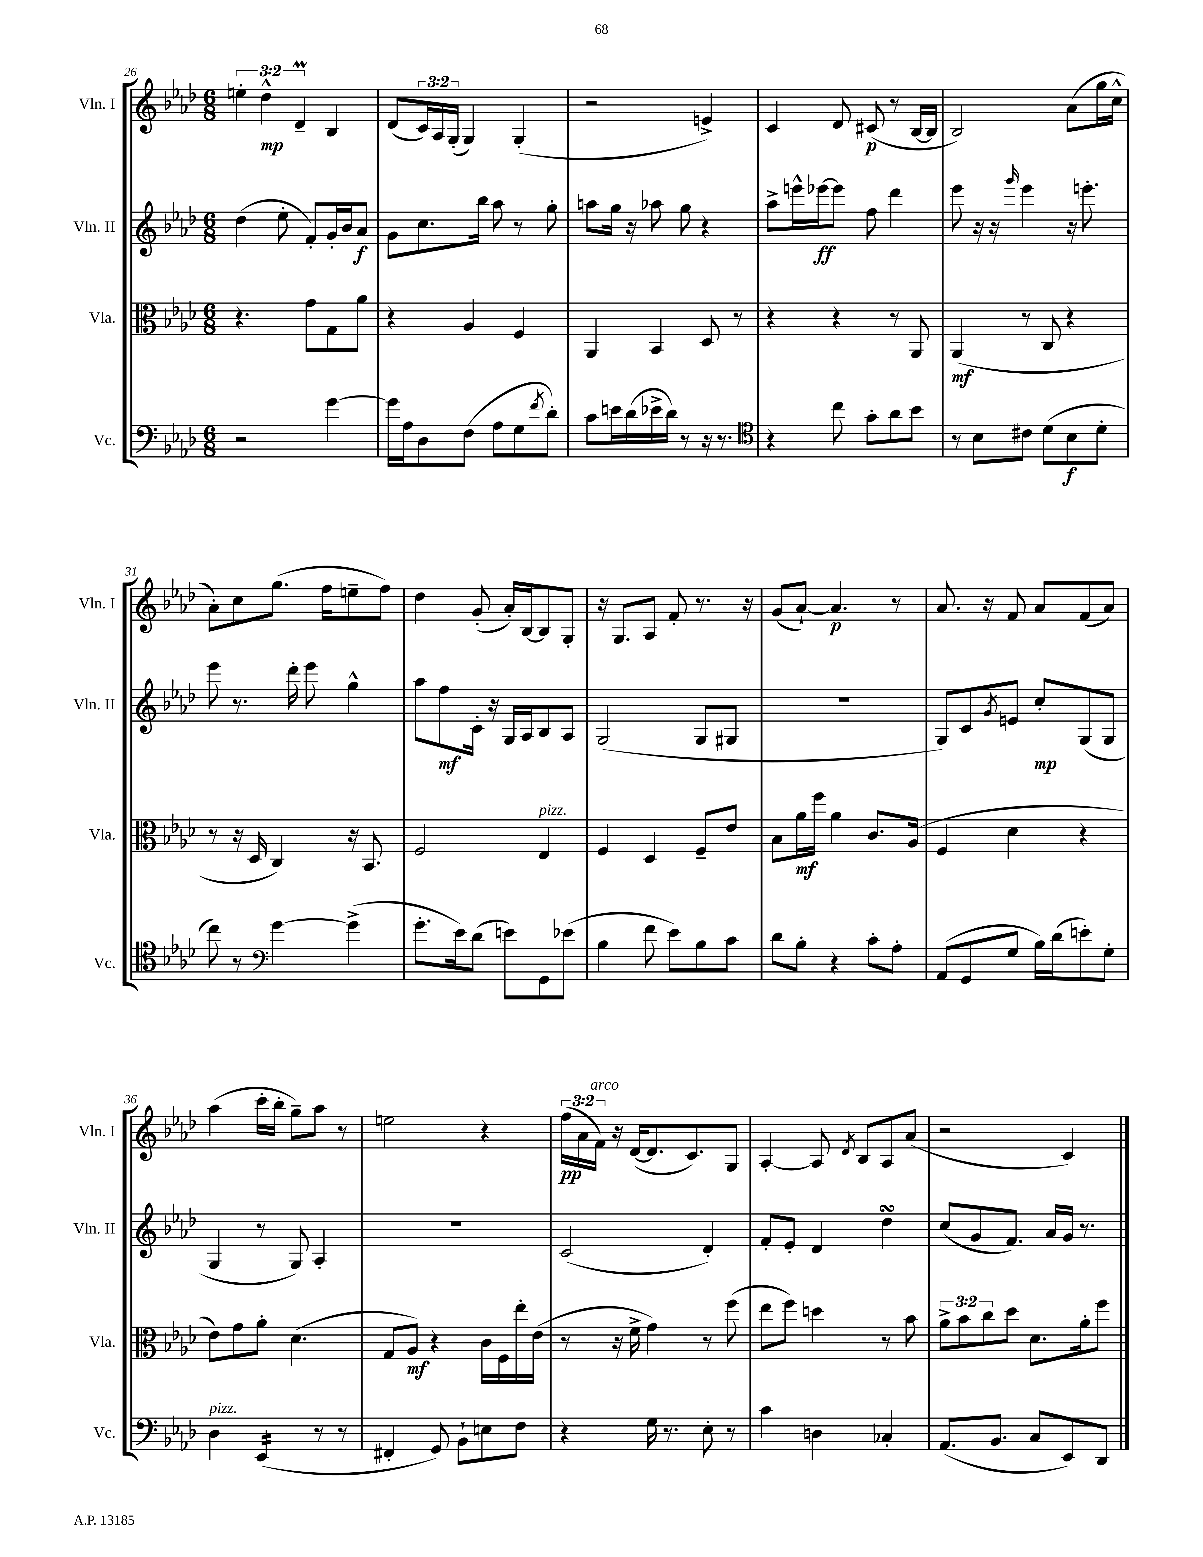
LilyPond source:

<<
\new StaffGroup <<
\new Staff = "s0" \with { instrumentName = "Vln. I" shortInstrumentName = "Vln. I" } {
    \clef treble \key aes \major \numericTimeSignature \time 6/8 \override Staff.TupletNumber.text = #tuplet-number::calc-fraction-text
    \tuplet 3/2 { e''4-. des''4-^\mp des'4--\prall } bes4 |
    des'8( \tuplet 3/2 { c'16) aes16 g16-.( } g4) g4-.( |
    r2 e'4->) |
    c'4 des'8 cis'8\p( r8 bes16~ bes16 |
    bes2) aes'8( g''16 c''16-^ |
    aes'8-.) c''8 g''8.( f''16 e''8-- f''8) |
    des''4 g'8-.( aes'16-.) bes16~ bes8 g8-. |
    r16 g8. aes8 f'8-. r8. r16 |
    g'8( aes'8~-!) aes'4.\p r8 |
    aes'8. r16 f'8 aes'8 f'8( aes'8) |
    aes''4( c'''16-. bes''16-. g''8--) aes''8 r8 |
    e''2 r4 |
    \tuplet 3/2 { f''16\pp( aes'16 f'16^\markup { \italic "arco" }) } r16 des'16~( des'8. c'8.) g8 |
    aes4~-. aes8 \acciaccatura { des'8 } bes8 aes8 aes'8( |
    r2 c'4) \bar "|." |
}
\new Staff = "s1" \with { instrumentName = "Vln. II" shortInstrumentName = "Vln. II" } {
    \clef treble \key aes \major \numericTimeSignature \time 6/8
    des''4( ees''8-. f'8-.) g'16-. bes'16 aes'8\f |
    g'8 c''8. bes''16 aes''8 r8 g''8-. |
    a''8 g''16 r16 aes''8 g''8 r4 |
    aes''8-> e'''16-^ ees'''16~\ff ees'''8 f''8 des'''4 |
    ees'''8 r16 r16 \grace { g'''16 } ees'''4 r16 e'''8.-. |
    ees'''8 r8. des'''16-. ees'''8 g''4-^ |
    aes''8 f''8\mf c'16-. r16 g16 aes16 bes8 aes8 |
    g2( g8 gis8 |
    R2. |
    g8) c'8 \acciaccatura { g'8 } e'8 c''8-.\mp g8( g8 |
    g4 r8 g8) aes4-. |
    r2. |
    c'2( des'4-.) |
    f'8-. ees'8-. des'4 des''4\turn |
    c''8( g'8 f'8.) aes'16 g'16 r8. \bar "|." |
}
\new Staff = "s2" \with { instrumentName = "Vla." shortInstrumentName = "Vla." } {
    \clef alto \key aes \major \numericTimeSignature \time 6/8 \override Staff.TupletNumber.text = #tuplet-number::calc-fraction-text
    r4. g'8 g8 aes'8 |
    r4 aes4 f4 |
    aes,4 bes,4 des8 r8 |
    r4 r4 r8 aes,8 |
    aes,4\mf( r8 c8 r4 |
    r8 r16 des16 c4) r16 bes,8. |
    f2 ees4^\markup { \italic "pizz." } |
    f4 des4 f8-- ees'8 |
    bes8 aes'16\mf f''16 aes'4 c'8. aes16( |
    f4 des'4 r4 |
    ees'8) g'8 aes'8-. des'4.( |
    g8 aes8\mf) r4 c'16 f16 ees''16-. ees'16( |
    r8 r16 f'16-> g'4) r8 f''8( |
    ees''8 f''8) d''4 r8 bes'8 |
    \tuplet 3/2 { aes'8-> bes'8 c''8 } des''8 des'8. aes'16-. f''8 \bar "|." |
}
\new Staff = "s3" \with { instrumentName = "Vc." shortInstrumentName = "Vc." } {
    \clef bass \key aes \major \numericTimeSignature \time 6/8
    r2 g'4~ |
    g'16 aes16 des8 f8( aes8 g8 \acciaccatura { f'8 } des'8-.) |
    c'8 e'16 des'16( ees'16-> des'16) r8 r16 r8. |
    \clef tenor r4 c''8 g'8-. aes'8 bes'8 |
    r8 bes8 cis'8 des'8( bes8\f des'8-. |
    c''8) r8 \clef bass g'4~ g'4->( |
    g'8.-. ees'16) des'8( e'8) g,8 ees'8( |
    bes4 f'8 ees'8) bes8 c'8 |
    des'8 bes8-. r4 c'8-. aes8-. |
    aes,8( g,8 g8 bes16) des'16( e'8-.) g8-. |
    des4^\markup { \italic "pizz." } ees,4:16( r8 r8 |
    fis,4-. g,8) bes,8-! e8 f8 |
    r4 g16 r8. ees8-. r8 |
    c'4 d4 ces4-. |
    aes,8.( bes,8. c8 ees,8) des,8 \bar "|." |
}
>>
>>
\layout { \context { \Score currentBarNumber = #26 } }
